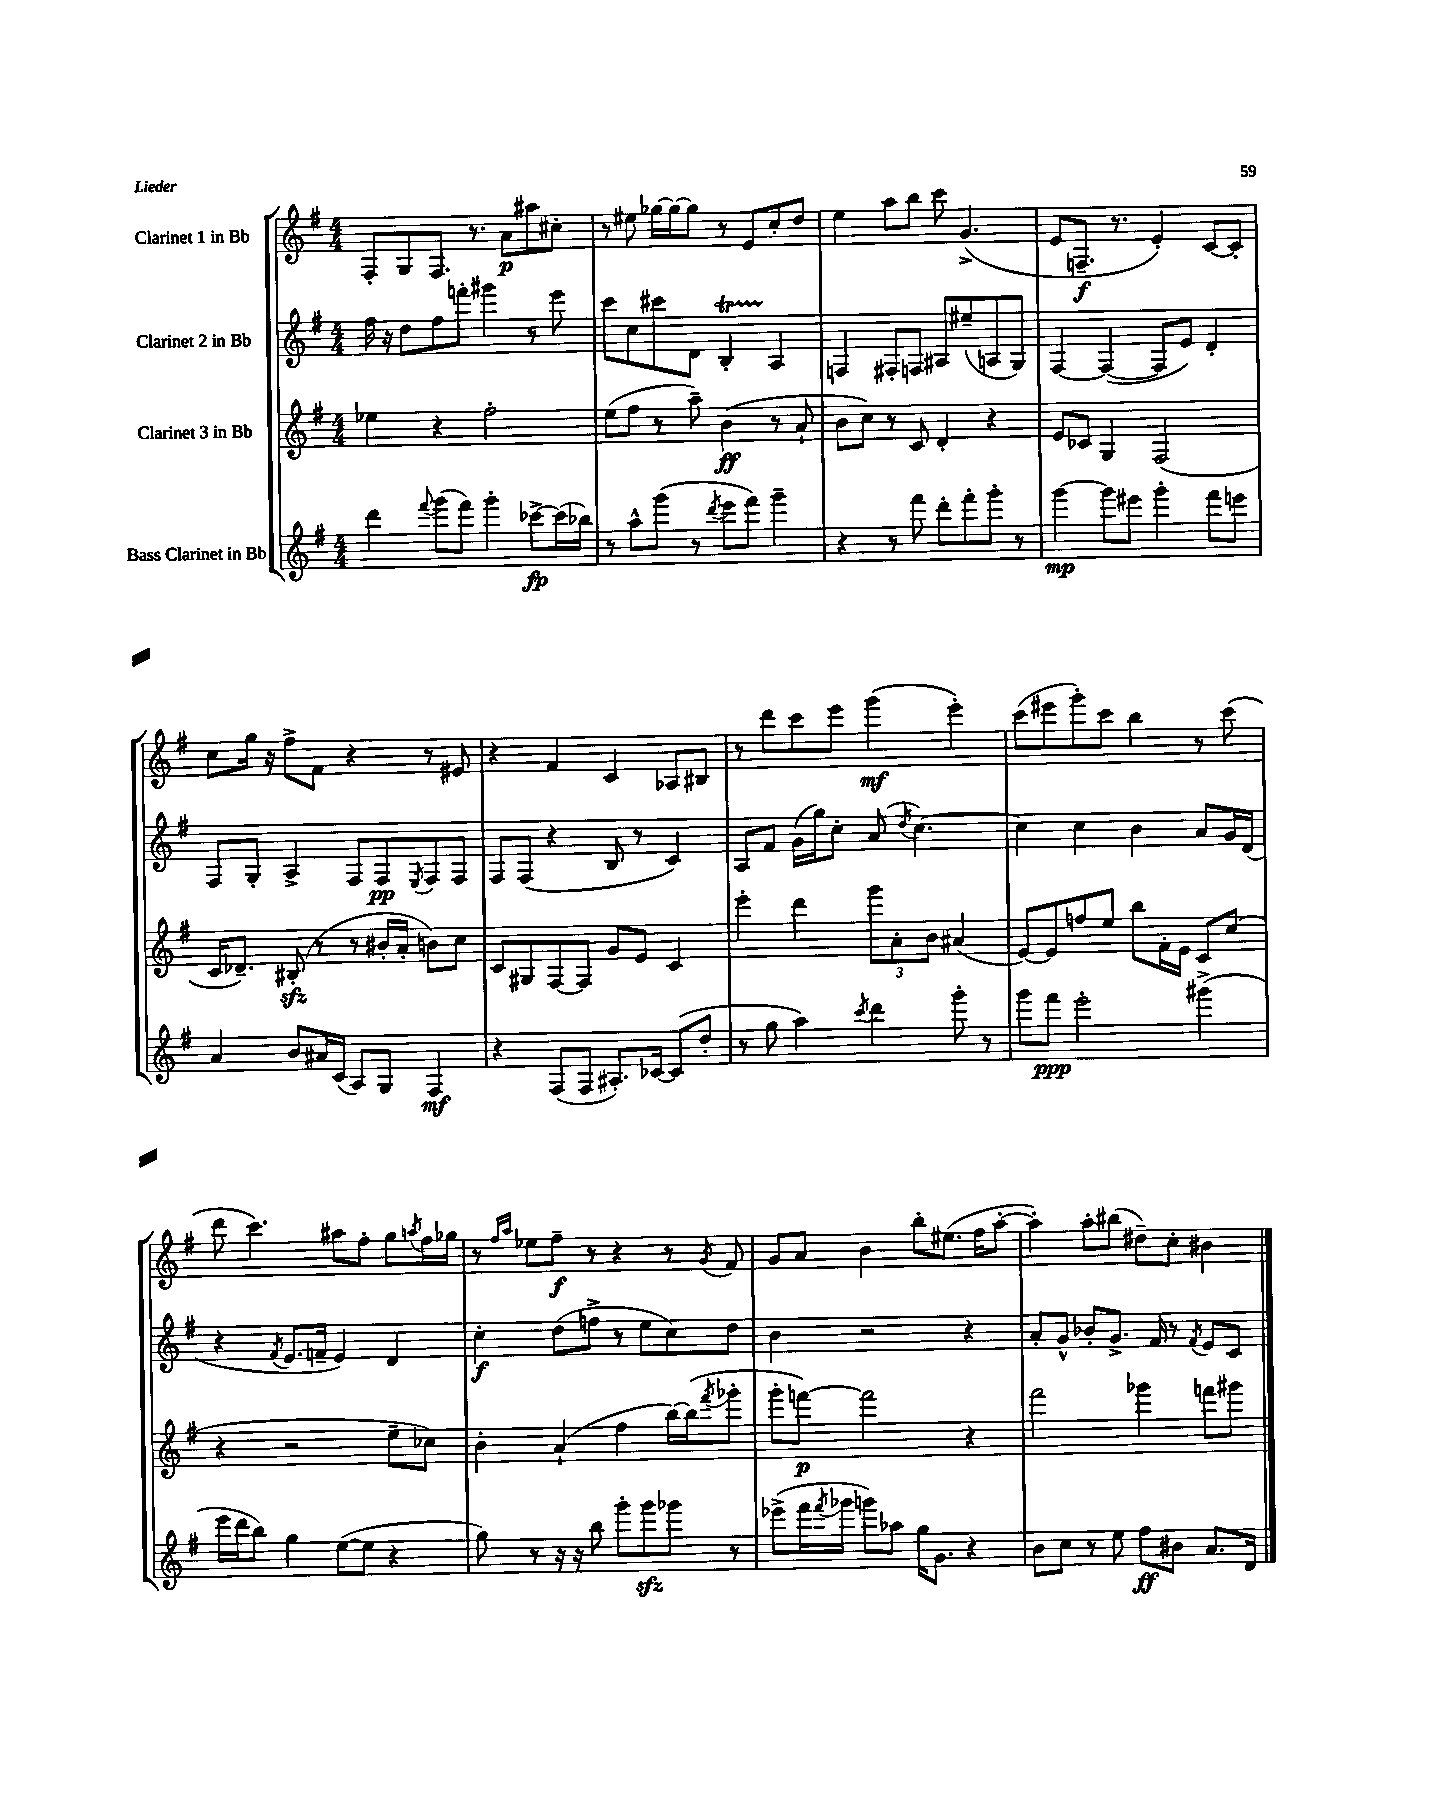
<<
\new StaffGroup <<
\new Staff = "s0" \with { instrumentName = "Clarinet 1 in Bb" } {
    \clef treble \key g \major \numericTimeSignature \time 4/4
    fis8-. g8 fis8. r8. a'8\p ais''8 cis''8-. |
    r8 eis''8 ges''16~ ges''16~ ges''8 r8 e'8 c''8-. d''8 |
    e''4 a''8 b''8 c'''8 g'4.->( |
    e'8 f8.--\f r8. e'4-.) c'8~ c'8-. |
    c''8 g''16 r16 fis''8-> fis'8 r4 r8 eis'8 |
    r4 fis'4 c'4 aes8 bis8 |
    r8 d'''8 c'''8 e'''8 g'''4\mf( e'''4-.) |
    c'''8( eis'''8 g'''8-.) c'''8 b''4 r8 c'''8( |
    d'''8 c'''4.) ais''8 fis''8-. g''8 \acciaccatura { a''8 } fis''16 ges''16 |
    r8 \grace { fis''16 a''16 } ees''8 fis''8--\f r8 r4 r8 \acciaccatura { g'8 } fis'8 |
    g'8 a'8 b'4 b''8-. eis''8.( fis''16 a''8~-. |
    a''4-.) a''8-. bis''8( dis''8--) c''8-. bis'4 \bar "|." |
}
\new Staff = "s1" \with { instrumentName = "Clarinet 2 in Bb" } {
    \clef treble \key g \major \numericTimeSignature \time 4/4
    fis''16 r16 d''8 fis''8 f'''8-. gis'''4 r8 e'''8 |
    c'''8 c''8 cis'''8 d'8 b4-.\startTrillSpan a4\stopTrillSpan |
    f4 fis8-. f8 ais8 eis''8--( a8 g8) |
    fis4~ fis4~( fis8 e'8) d'4-. |
    fis8 g8-. a4-> fis8 fis8\pp \acciaccatura { e8 } fis8 fis8 |
    fis8 fis8( r4 b8 r8 c'4) |
    a8 fis'8 g'16( g''16) c''8-. a'8( \acciaccatura { d''8 } c''4.~) |
    c''4 c''4 b'4 a'8 g'16 d'16( |
    r4 \acciaccatura { fis'8 } e'8. f'16-- e'4) d'4 |
    c''4-.\f d''8( f''8-> r8 e''8 c''8) d''8 |
    b'4 r2 r4 |
    a'8-. g'8-^ bes'8-. g'8.-> fis'16 r8 \acciaccatura { fis'8 } e'8 c'8 \bar "|." |
}
\new Staff = "s2" \with { instrumentName = "Clarinet 3 in Bb" } {
    \clef treble \key g \major \numericTimeSignature \time 4/4
    ees''4 r4 fis''2-. |
    e''8( fis''8 r8 a''8--) b'4\ff( r8 a'8-! |
    b'8 c''8) r8 c'8 d'4-. r4 |
    e'8 ces'8 g4 fis2( |
    c'16 des'8.--) bis8-.\sfz( r8 r8 bis'16-. a'16-. b'8) c''8 |
    c'8 gis8 fis8~ fis8 g'8 e'8 c'4 |
    e'''4-. d'''4 \tuplet 3/2 { g'''8 a'8-. b'8 } ais'4( |
    e'8~) e'8 f''8 e''8 b''8 fis'16-. e'16 c'8 c''8( |
    r4 r2 e''8-- ces''8) |
    b'4-. a'4-!( fis''4 b''16~) b''16( \acciaccatura { fis'''8 } ges'''8-. |
    g'''8-. f'''8~\p) f'''2 r4 |
    fis'''2 ges'''4 f'''8 gis'''8 \bar "|." |
}
\new Staff = "s3" \with { instrumentName = "Bass Clarinet in Bb" } {
    \clef treble \key g \major \numericTimeSignature \time 4/4
    d'''4 \appoggiatura { fis'''8 } g'''8( fis'''8) g'''4-. ces'''8~->\fp ces'''16( bes''16) |
    r8 a''8-^ g'''8( r8 \acciaccatura { d'''8 } e'''8 fis'''8) g'''4-- |
    r4 r8 fis'''8 d'''8-. fis'''8-. g'''8-. r8 |
    g'''4~\mp g'''8 eis'''8 g'''4-. fis'''8 e'''8 |
    a'4 b'8 ais'16 c'16( a8) g8 fis4\mf |
    r4 fis8( fis8 ais8.-.) ces'16~ ces'8( d''8-. |
    r8 g''8 a''4) \acciaccatura { c'''8 } d'''4 g'''8-. r8 |
    g'''8 fis'''8\ppp e'''2-. gis'''4->( |
    e'''16 d'''16 b''8) g''4 e''8~( e''8 r4 |
    g''8) r8 r16 r16 b''8 g'''8-. g'''8\sfz ges'''8 r8 |
    ees'''8->( fis'''16 \acciaccatura { fis'''8 } ges'''16 g'''8) aes''8 g''16 g'8. r4 |
    b'8 c''8 r8 e''8 fis''8\ff bis'8 a'8. d'16 \bar "|." |
}
>>
>>
\layout { \context { \Score \remove "Bar_number_engraver" } }
